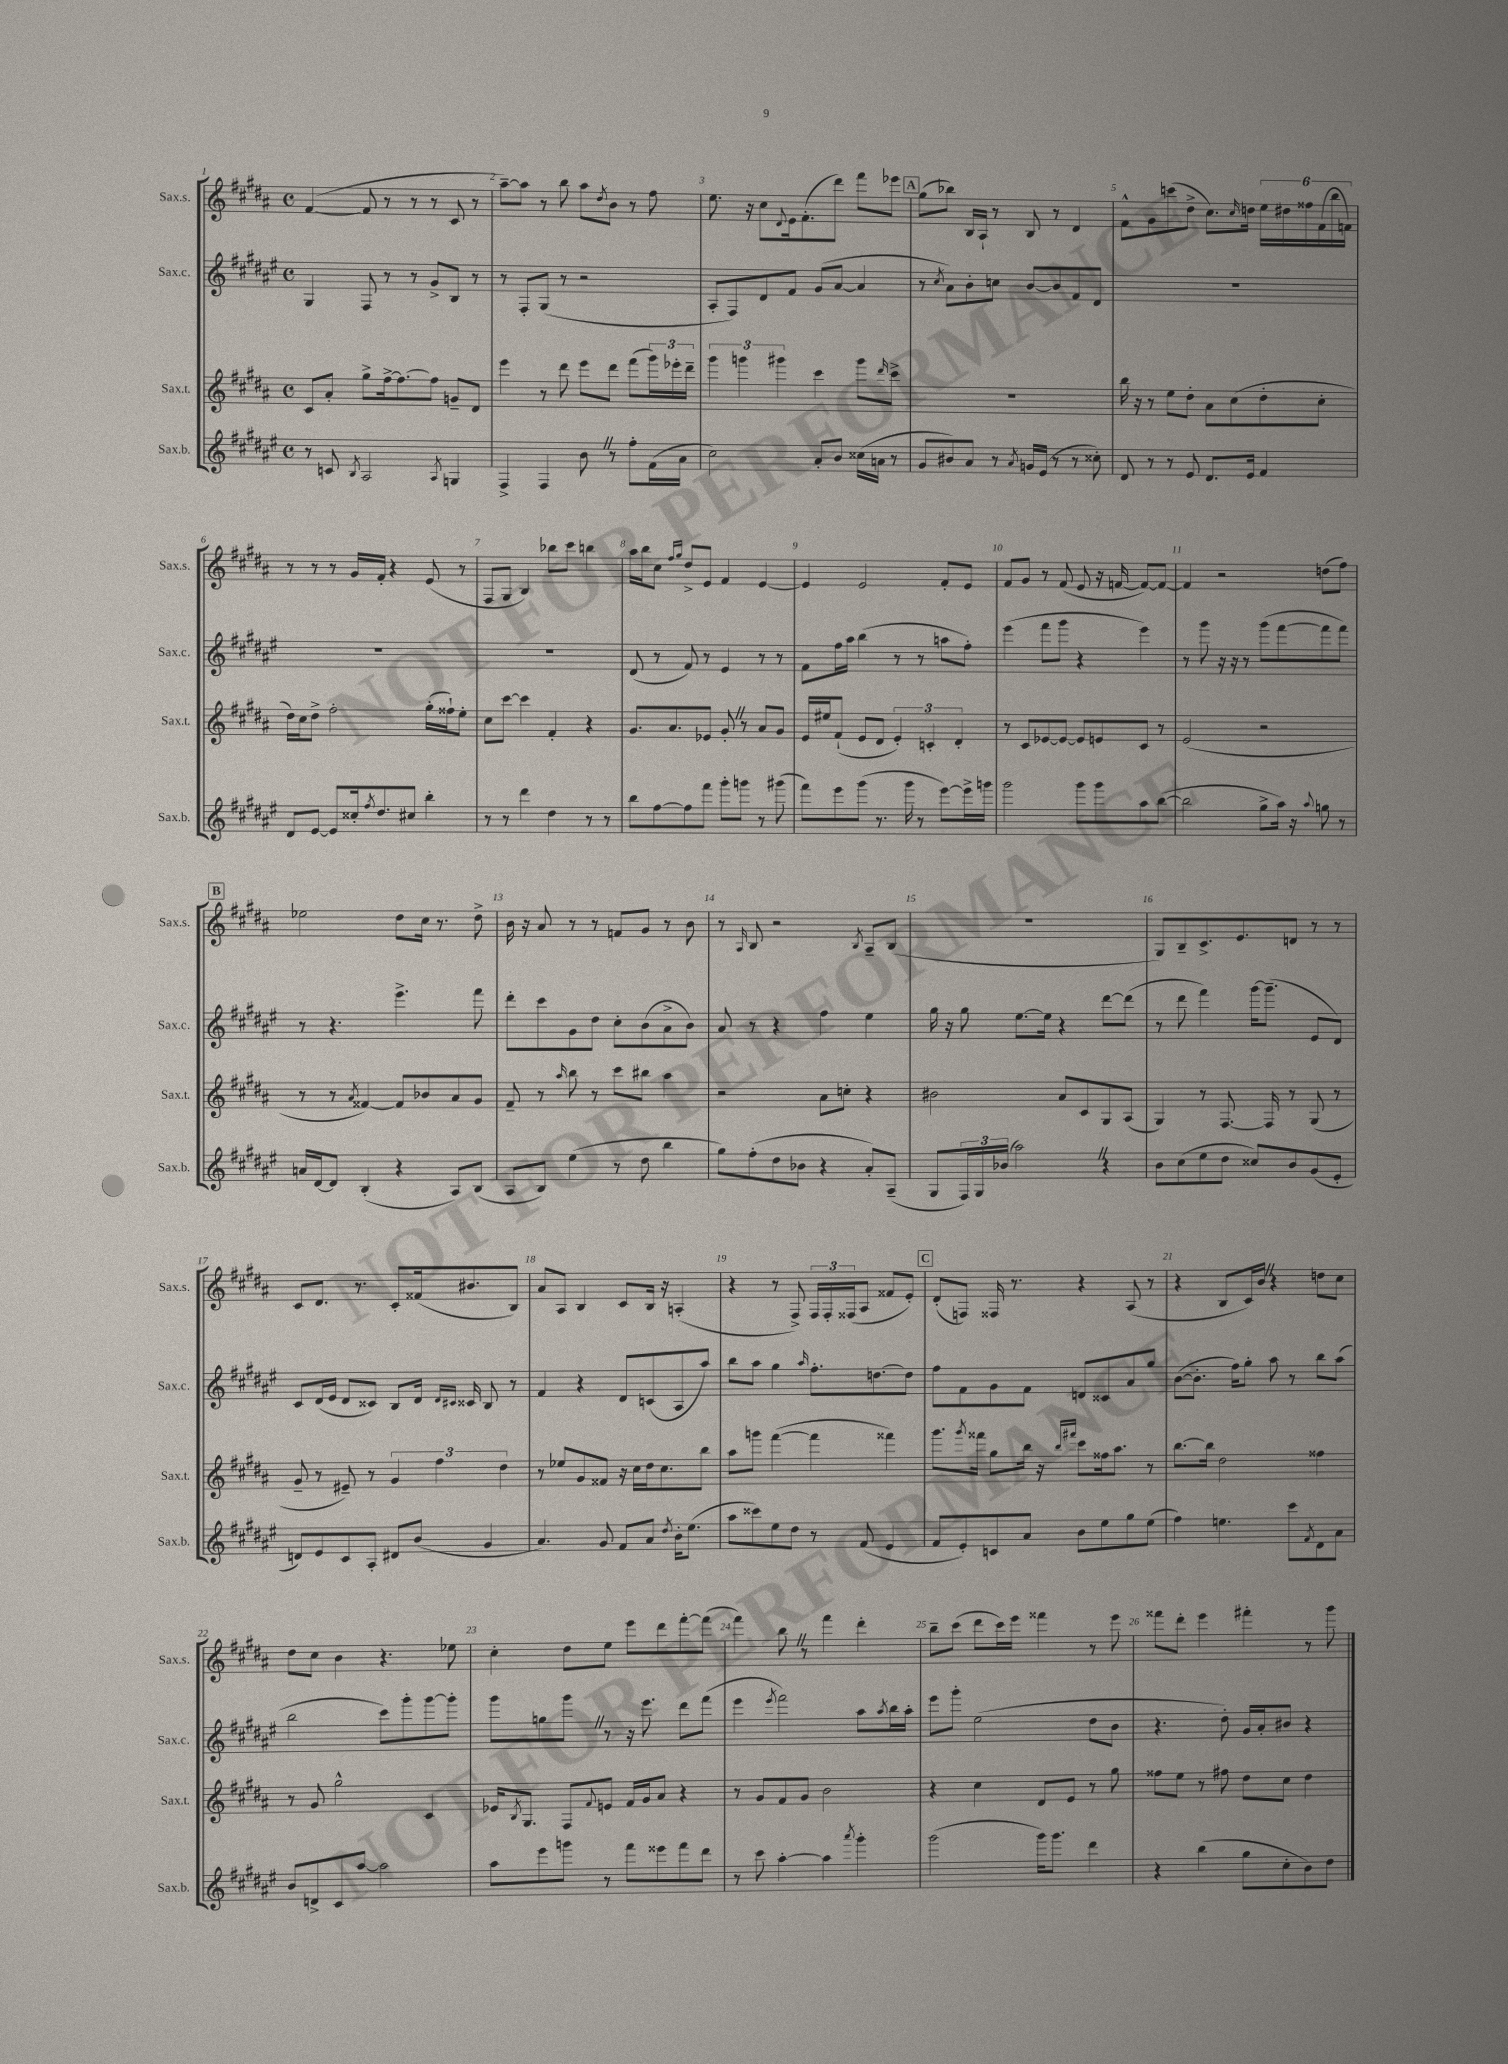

**kern	**kern	**kern	**kern
*staff4	*staff3	*staff2	*staff1
*clefG2	*clefG2	*clefG2	*clefG2
*k[f#c#g#d#a#e#]	*k[f#c#g#d#a#]	*k[f#c#g#d#a#e#]	*k[f#c#g#d#a#]
*M4/4	*M4/4	*M4/4	*M4/4
*met(c)	*met(c)	*met(c)	*met(c)
8r	8c#	4G#	([4f#
8c	8a#'	.	.
8qB	.	.	.
2A#	8gg#^	8F#	8f#]
.	[16ff#^	8r	8r
.	8.ff#_	.	.
.	.	8r	8r
.	8ff#]	8g#^	8r
8qA#	.	.	.
4G	8g~	8B	8c#
.	8d#	8r	8r
=	=	=	=
4F#^	4eee	8r	[8aa#~)
.	.	8F#'	8aa#]
4F#	8r	(8G#	8r
.	8ddd#	8r	8bb
8b	8eee	2r	8aa#
.	.	.	8qdd#
8r	8ddd#	.	8b
8ff#'	(8fff#	.	8r
(16f#	24ggg#)	.	8ff#
.	24eee-'	.	.
16a#	.	.	.
.	24ddd#~	.	.
=	=	=	=
2cc#)	6ggg#	8A#'	8.ee
.	.	8F#)	.
.	6ggg	.	.
.	.	.	16r
.	.	8d#	8cc#
.	6ggg#	.	.
.	.	.	8qqd#
.	.	8f#	16e
.	.	.	(8.f#'
8a#'	4ccc#	(8g#	.
8b	.	[8a#	8ddd#)
(16cc##	8ggg#	4a#]	8fff#
16a	.	.	.
.	16qqddd#	.	.
8r	8ccc#^	.	8eee-
=	=	=	=
8g#	1r	8r	(8gg#
.	.	8qcc#	.
8b#)	.	8a#)	8bb-)
8a#	.	8b'	16B
.	.	.	16A#`
8r	.	8cc	8r
8qa#	.	.	.
16g	.	[8b	8B
(16e#	.	.	.
8r	.	8b]	8r
8r	.	8f#	4d#
8cc##')	.	8d#	.
=	=	=	=
8d#	16bb	1r	8f#^^
.	16r	.	.
8r	8r	.	8g#
8r	8ee	.	(8ccc
8e#	8dd#'	.	8dd#^
8.d#	8a#	.	8.cc#)
.	(8cc#	.	.
.	.	.	16qqcc#
16e#	.	.	16dd
4f#	8dd#'	.	24ee
.	.	.	24dd#
.	.	.	24ff##
.	8cc#'	.	(24f#
.	.	.	24bb
.	.	.	24f)
=	=	=	=
8d#	16dd#)	1r	8r
.	16cc#	.	.
[8e#	8dd#^	.	8r
8e#]	2ff#'	.	8r
16cc##'	.	.	16g#
8qff#	.	.	.
8.dd#	.	.	16f#'
.	.	.	4r
8cc#	.	.	.
4bb'	(16gg#'	.	(8e
.	16ff##`)	.	.
.	8ee'	.	8r
=	=	=	=
8r	8cc#	1r	8F#
8r	[8ccc#	.	8G#
4ddd#	4ccc#]	.	4B)
4dd#	4f#'	.	8bb-
.	.	.	8ccc#
8r	4r	.	4bb
8r	.	.	.
=	=	=	=
8bb	8.g#	(8d#	16aa#
.	.	.	16bb
[8ff#	.	8r	8cc#
.	8.a#	.	.
.	.	.	16qqff#
.	.	.	16qqgg#
8ff#]	.	8f#)	8dd#^
8fff#	8e-	8r	8e
8ggg#'	8g#'	4e#	4f#
8ggg	8r	.	.
8r	8a#	8r	[4e
(8ggg#	8g#	8r	.
=	=	=	=
8fff#)	16e	8f#	4e]
.	16ee#	.	.
8eee#	(8f#`	16ff#	.
.	.	16aa#	.
(8ggg#	8e	(4bb	2e
8.r	8d#	.	.
.	6e')	8r	.
16ggg#	.	.	.
8r	.	8r	.
.	6c'	.	.
[8eee#)	.	8aa	8f#'
.	6d#'	.	.
16eee#^]	.	8ff#')	8e
16ggg	.	.	.
=	=	=	=
2ggg#	8r	(4eee#	8f#
.	8c#	.	8g#
.	[8e-	8fff#	8r
.	8e-_	8ggg#	(8f#
8ggg#	8e-]	4r	8e
8ggg#	8e	.	16r
.	.	.	[16f
8aa#	8c#	4eee#)	8f_)
([8bb	8r	.	8f_
=	=	=	=
2bb]	(2e	8r	4f]
.	.	8ggg#	.
.	.	16r	2r
.	.	16r	.
.	.	8r	.
8gg#^	2r	(8ggg#	.
16aa#)	.	[8fff#	.
16r	.	.	.
8qqaa#	.	.	.
8gg	.	8fff#]	(8dd
8r	.	8fff#)	8ff#)
=	=	=	=
16a	8r	8r	2ee-
[16d#	.	.	.
8d#]	8r	4.r	.
.	8qa#	.	.
(4B'	[4f##)	.	.
4r	8f##]	4.eee#^	8dd#
.	8b-	.	16cc#
.	.	.	8.r
8A#)	8a#	.	.
(8B	8g#	8fff#	8dd#^
=	=	=	=
8A#	8f#~	8ddd#'	16b
.	.	.	16r
8B)	8r	8ccc#	8a#
.	16qqaa#	.	.
(4ee#	8bb	8g#	8r
.	8r	8dd#	8r
8r	8ccc#	8cc#'	8f
8dd#	8bb#	(8b	8g#
4bb	4aa#	8a#^	8r
.	.	8b)	8b
=	=	=	=
8gg#)	2r	8a#	8r
.	.	.	16qqA#
(8ff#'	.	8r	8B
8dd#	.	4r	2r
8b-	.	.	.
4r	8a#	4ff#	.
.	8cc'	.	.
.	.	.	8qB
8a#')	4r	4ee#	8A#~
(8A#~	.	.	(8B
=	=	=	=
8G#	2b#	16gg#	1r
.	.	16r	.
24F#)	.	8gg#	.
24G#	.	.	.
(24b-	.	.	.
2aa#)	.	[8.ee#	.
.	.	16ee#]	.
.	8a#	4r	.
.	8c#	.	.
4r	8G#	[8ddd#	.
.	(8A#	(8ddd#]	.
=	=	=	=
8b	4G#)	8r	8G#)
(8cc#	.	8ddd#	8B~
8ee#	8r	4fff#)	8.c#^
8dd#	[8.F#	.	.
.	.	.	8.e
8cc##)	.	[16ggg#	.
.	16F#]	(8.ggg#~]	.
8b	8r	.	8d
(8g#	(8G#	8e#	8r
8e#'	8r	8d#)	8r
=	=	=	=
8d)	8g#~	8c#	8c#
8e#	8r	(16d#	8.d#
.	.	16e#	.
8c#	8e#~)	8d#	.
.	.	.	8.r
8A#'	8r	8c##)	.
8d#	6g#	8B	8c#'
(8b	.	16d#	(16f##
.	6ff#	.	.
.	.	16qqd#	.
.	.	16qqc#	.
.	.	16c##	8.b#
4g#	.	8B	.
.	6dd#	.	.
.	.	8r	8B)
=	=	=	=
4.a#)	8r	4f#	8a#
.	8ee-	.	8A#
.	8g#	4r	4B
8g#	8f##	.	.
8f#	16r	8d#	8c#
.	16cc#	.	.
8a#	16dd#	(8c	16B
.	8.cc#	.	16r
8qdd#	.	.	.
16b'	.	8A#	(4A'
(8.ee#	.	.	.
.	8bb	8aa#)	.
=	=	=	=
8aa#	8aa#	8bb	4r
8ccc##)	8ggg	8aa#	.
8ee#	([4fff#	4gg#	8r
8dd#	.	.	8F#^)
.	.	16qqaa#	.
8r	4fff#]	8.ff#'	24F#
.	.	.	24F#'
.	.	.	(24F##
(8f#	.	.	8A#
.	.	[8.dd	.
4e#	4fff##)	.	8f##
.	.	8dd]	8e')
=	=	=	=
8f#	8.ggg#	8ff#	(8d#'
8e#')	.	8f#	8F)
.	8qggg#	.	.
.	16fff##	.	.
8c	8gg#	8g#	16F##
.	.	.	8.r
8a#	16bb	8f#	.
.	16r	.	.
.	16qqbb	.	.
.	16qqfff#	.	.
8b	8ccc#	8d	4r
8ee#	16ff##	8c##	.
.	8.aa#	.	.
8gg#	.	8a#	(8A#
(8ee#	8r	8gg#	8r
=	=	=	=
4ff#)	[8.bb	([8b	4r
.	.	8.b']	.
.	16bb]	.	.
4.ee	2dd#	.	8B
.	.	16ff#)	.
.	.	8gg#'	16c#)
.	.	.	16b
.	.	8aa#	4r
8ccc#	.	8r	.
8qf#	.	.	.
8d#	4ff##	8bb	8dd
8a#	.	(8aa#	8cc#
=	=	=	=
8b	8r	2bb	8dd#
8d^	8g#	.	8cc#
8c#	2gg#^^	.	4b
[8aa#	.	.	.
2aa#]	.	8ccc#)	4.r
.	.	8ggg#'	.
.	4c#	[8ggg#	.
.	.	8ggg#']	8ee-
=	=	=	=
8aa#	16e-	8ggg#	4cc#'
.	8qB	.	.
.	8.G#	.	.
8eee#	.	8gg	.
8ggg	8F#	8ggg#	8dd#
.	8qqf#	.	.
8r	8e	8r	8ee
8fff#	16f#	16r	8eee
.	16g#	8.eee#	.
8eee##	8a#	.	8ddd#
8fff#	4r	8ddd#	[8fff#'
8ddd#	.	(8fff#	(8fff#]
=	=	=	=
8r	8r	4eee#	4fff#)
8ccc#	8g#	.	.
.	.	8qeee#	.
[4aa#'	8f#	2fff#)	8bb
.	8g#	.	8r
4aa#]	2b	.	4fff#
8qaaa#	.	.	.
4ggg#'	.	8aa#	4ddd#'
.	.	8qaa#	.
.	.	16bb	.
.	.	16aa#'	.
=	=	=	=
(2ggg#	4r	8eee#	8bb~
.	.	8ggg#'	(8ccc#
.	4cc#	(2ee#	8ddd#
.	.	.	16ccc#)
.	.	.	16eee
16ggg#)	8d#	.	4fff##
8.ggg#	.	.	.
.	8e	.	.
4ddd#	8r	8dd#	8r
.	8gg#	8b	8eee
=	=	=	=
4r	8ff##	4.r	8fff##
.	8ee	.	8ddd#'
(4bb	8r	.	4eee
.	8ff#	8dd#')	.
8gg#	8dd#	16g#	4fff#'
.	.	16a#'	.
8cc#'	8cc#	8b#	.
8b)	4dd#	4r	8r
8dd#	.	.	8ggg#
==	==	==	==
*-	*-	*-	*-
